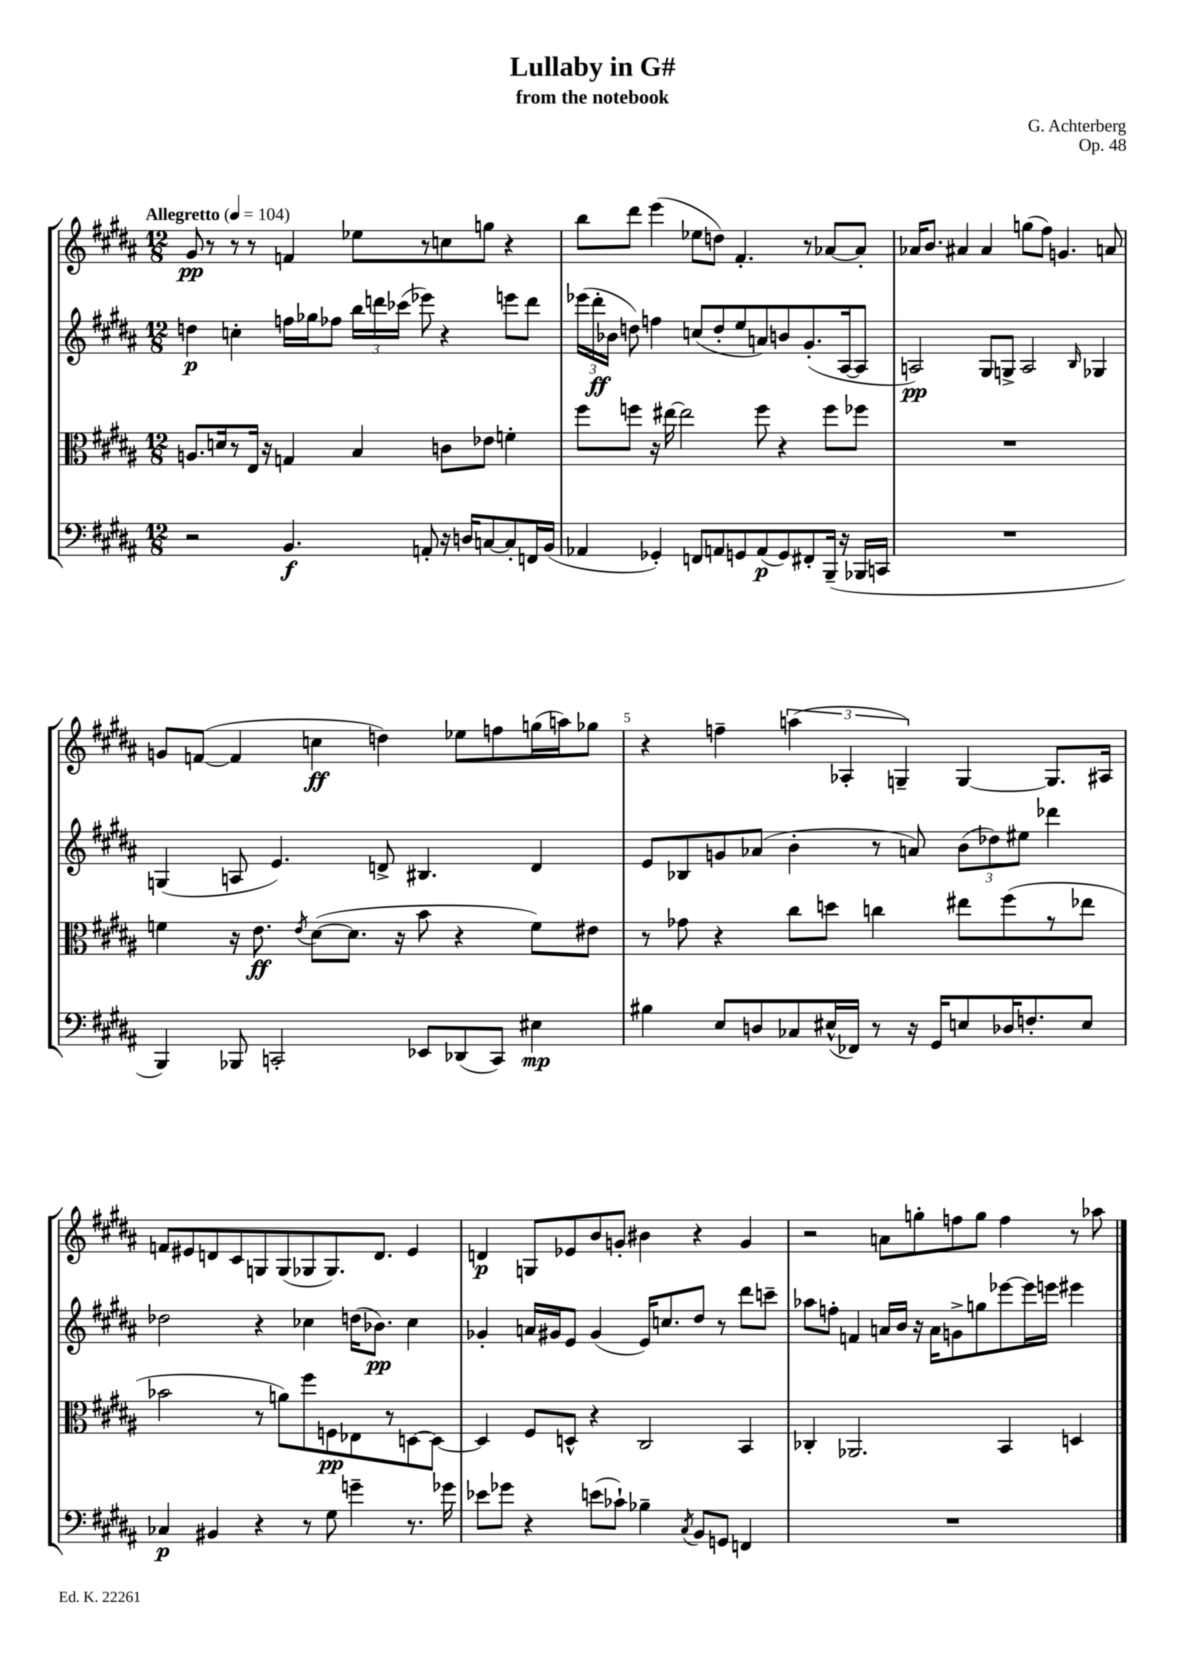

**kern	**kern	**kern	**kern
*staff4	*staff3	*staff2	*staff1
*clefF4	*clefC3	*clefG2	*clefG2
*k[f#c#g#d#a#]	*k[f#c#g#d#a#]	*k[f#c#g#d#a#]	*k[f#c#g#d#a#]
*M12/8	*M12/8	*M12/8	*M12/8
*MM104	*MM104	*MM104	*MM104
2r	8.A	4dd	8g#
.	.	.	8r
.	16d	.	.
.	8r	4cc'	8r
.	16E	.	8r
.	16r	.	.
4.BB	4G	16ff	4f
.	.	16gg-	.
.	.	8ff-	.
.	4B	24bb	8ee-
.	.	24ddd	.
.	.	(24ccc-	.
8AA'	.	8eee-)	8r
16r	8c	4r	8cc
16D	.	.	.
[8C	8e-	.	8gg
8C']	4f'	8eee	4r
16FF	.	8ddd	.
(16BB	.	.	.
=	=	=	=
4AA-	8ff#	(24eee-	8bb
.	.	24ddd#'	.
.	.	24b-	.
.	8ff	8dd)	8ddd#
4GG-')	16r	4ff	(4eee
.	[16ee#	.	.
.	2ee#]	.	.
8FF	.	(8cc	8ee-
8AA	.	8dd'	8dd)
8GG	.	8ee	4.f#'
(8AA	8ff	8a)	.
8GG)	4r	8b	.
8FF#'	.	(8.g#'	8r
(16BBB~	8ff	.	[8a-
16r	.	[16A#	.
16BBB-	8ff-	8A#]	8a-']
16CC	.	.	.
=	=	=	=
1.r	1.r	2A)	16a-
.	.	.	8.b
.	.	.	4a#
.	.	8G#	4a#
.	.	8G^	.
.	.	2A	(8gg
.	.	.	8ff#)
.	.	.	4.g
.	.	16qqB	.
.	.	4G-	.
.	.	.	8a
=	=	=	=
4BBB)	4f	(4G	8g
.	.	.	([8f
8BBB-	16r	8A	4f]
.	8.e	.	.
2CC'	.	4.e)	.
.	8qe	.	.
.	([8d#	.	4cc
.	8.d#]	.	.
.	.	8d^	4dd)
.	16r	.	.
8EE-	8b	4.B#	.
(8DD-	4r	.	8ee-
8CC)	.	.	8ff
4E#	8f)	4d	(16gg
.	.	.	16aa)
.	8e#	.	8gg-
=	=	=	=
4B#	8r	8e	4r
.	8g-	8B-	.
8E	4r	8g	4ff~
8D	.	(8a-	.
8C-	8cc#	4b'	(6aa
(16E#^^	8dd	.	.
.	.	.	6A-'
16FF-)	.	.	.
8r	4cc	8r	.
.	.	.	6G~)
16r	.	8a)	.
16GG#	.	.	.
8E	8ee#	(12b	[4G
.	.	12dd-)	.
16D-	(8ff#	.	.
.	.	12ee#	.
8.F'	.	.	.
.	8r	4ddd-	8.G]
8E	8ee-	.	.
.	.	.	16A#
=	=	=	=
4C-	2b-	2dd-	8f
.	.	.	8e#
4BB#	.	.	8d
.	.	.	8c#
4r	8r	4r	8G
.	8a)	.	(8G
8r	8ff#	4cc-	8G-
8G#	8F	.	8.G-)
4g~	8E-	(16dd	.
.	.	8.b-)	8.d
.	8r	.	.
8.r	[8D	4cc-	4e#
.	8D_	.	.
16g-	.	.	.
=	=	=	=
8e-	4D]	4g-'	4d
8g-	.	.	.
4r	8F#	16a	8G
.	.	16g#	.
.	8D^^	8e	8e-
(8e	4r	(4g#	8b
8c-`)	.	.	8g'
4B-~	2C#	16e)	4b#
.	.	8.cc	.
8qC#	.	.	.
8BB	.	8dd#	4r
8GG	.	8r	.
4FF	4BB	8ddd#	4g
.	.	8ccc~	.
=	=	=	=
1.r	4C-'	8aa-	2r
.	.	8ff'	.
.	2.AA-	4f	.
.	.	16a	8a
.	.	16b	.
.	.	16r	8gg'
.	.	16a	.
.	.	8g^	8ff
.	.	8gg	8gg
.	4BB	[8eee-	4ff
.	.	16eee-]	.
.	.	16eee	.
.	4D	4eee#	8r
.	.	.	8aa-
==	==	==	==
*-	*-	*-	*-
